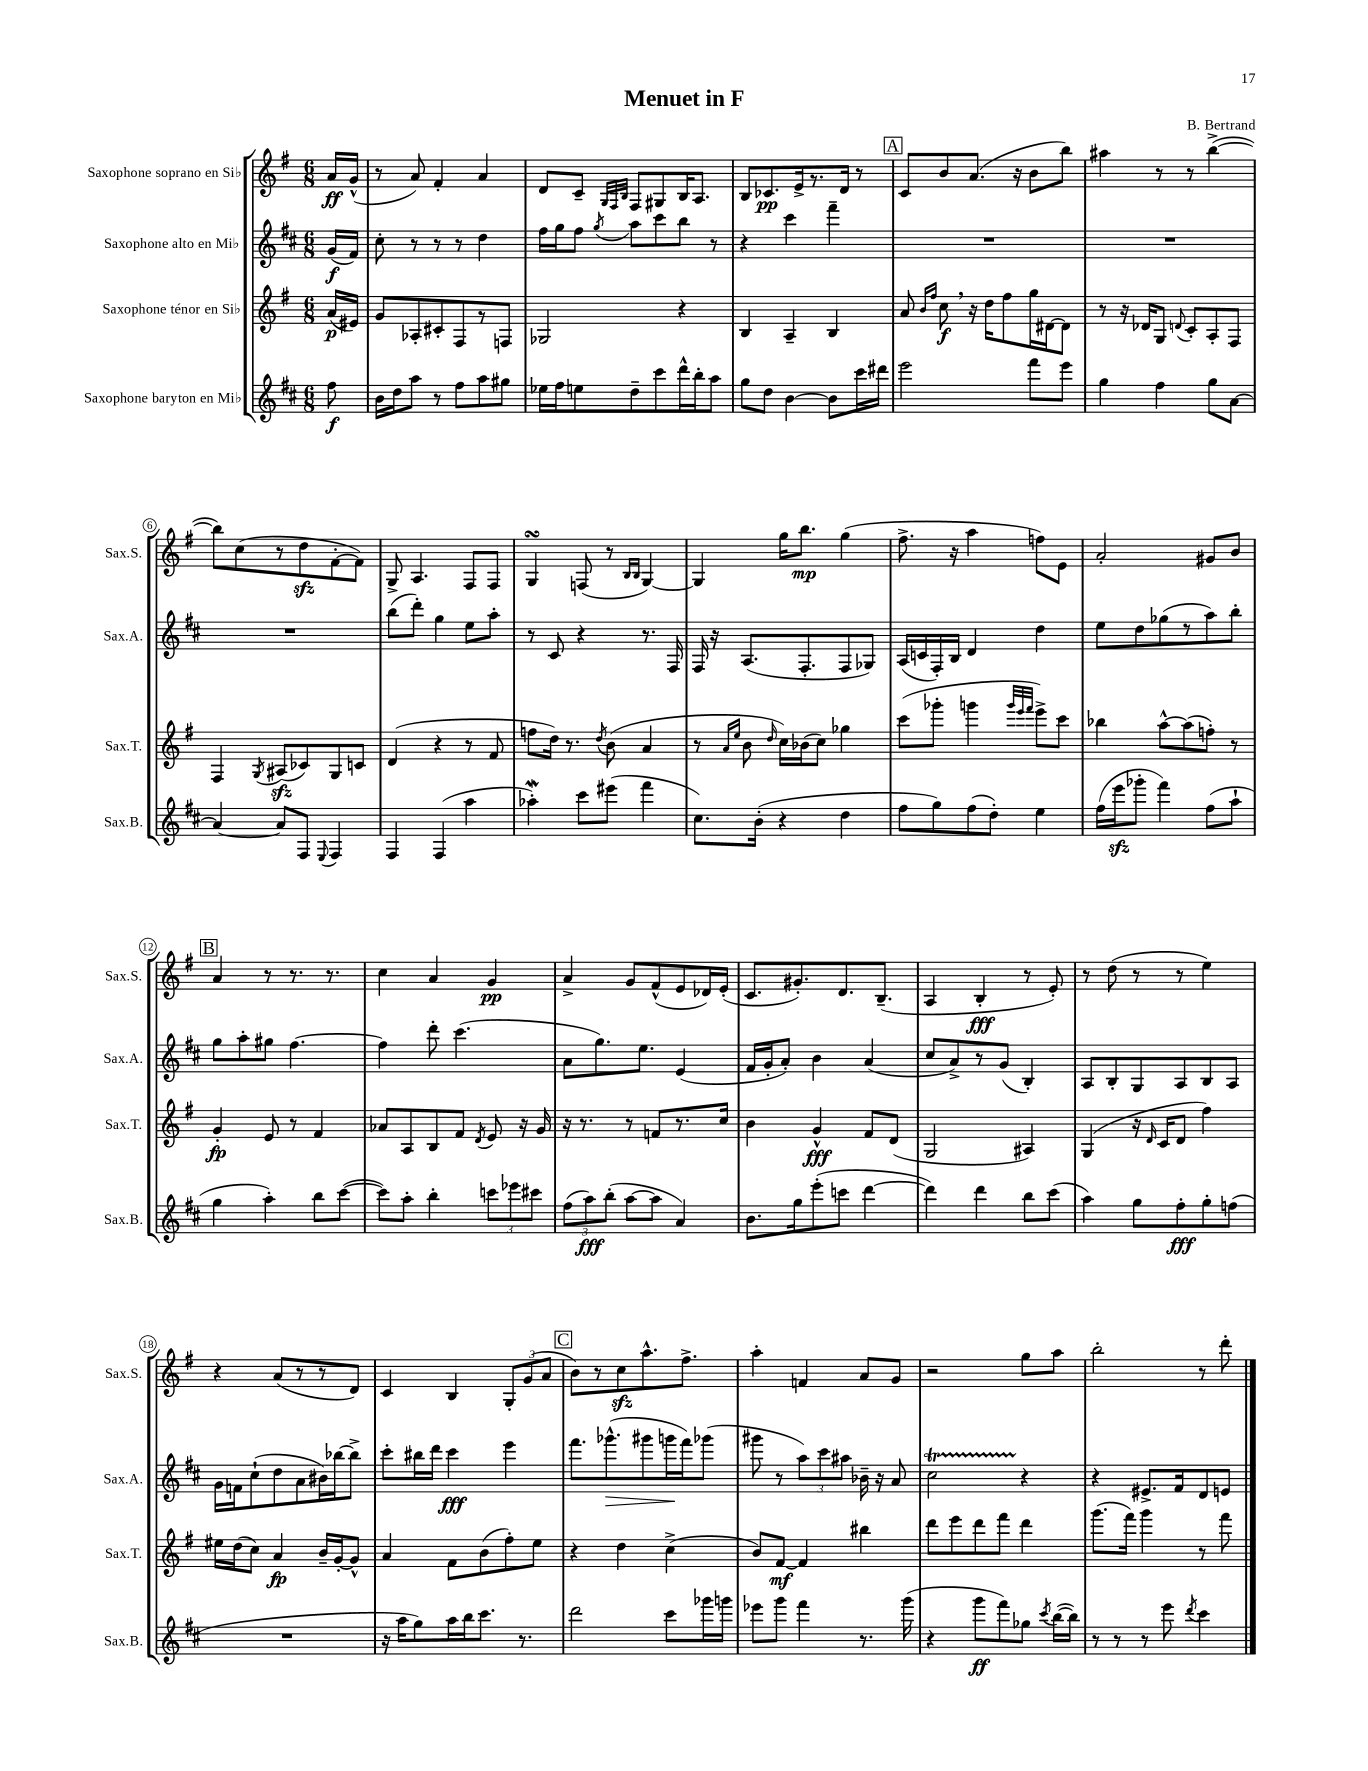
\header { title = "Menuet in F" composer = "B. Bertrand" }
<<
\new StaffGroup <<
\new Staff = "s0" \with { instrumentName = "Saxophone soprano en Sib" shortInstrumentName = "Sax.S." } {
    \clef treble \key g \major \numericTimeSignature \time 6/8 \partial 8
    \autoBeamOff a'16[\ff g'16]-^( |
    r8 a'8) fis'4-. a'4 |
    d'8[ c'8]-- \grace { g32[ fis32 b32] } fis8[ gis8 b16 a8.] |
    b8[ ces'8.\pp e'16-> r8. d'16] r8 |
    \mark \markup { \box "A" } c'8[ b'8 a'8.]( r16 b'8[ b''8]) |
    ais''4 r8 r8 b''4~->( |
    b''8[) c''8( r8 d''8\sfz fis'8~-. fis'8]) |
    g8-> a4. fis8[ fis8] |
    g4\turn f8( r8 \grace { b16[ b16] } g4~) |
    g4 g''16[ b''8.]\mp g''4( |
    fis''8.-> r16 a''4 f''8[) e'8] |
    a'2-. gis'8[ b'8] |
    \mark \markup { \box "B" } a'4 r8 r8. r8. |
    c''4 a'4 g'4\pp |
    a'4-> g'8[ fis'8-^( e'8 des'16) e'16]-.( |
    c'8.[ gis'8.-.) d'8. b8.]--( |
    a4 b4-.\fff r8 e'8-.) |
    r8 d''8( r8 r8 e''4) |
    r4 a'8[( r8 r8 d'8]) |
    c'4 b4 \tuplet 3/2 { g8[-. g'8( a'8] } |
    \mark \markup { \box "C" } b'8[) r8 c''8\sfz a''8.-^ fis''8.]-> |
    a''4-. f'4 a'8[ g'8] |
    r2 g''8[ a''8] |
    b''2-. r8 d'''8-. \bar "|." |
}
\new Staff = "s1" \with { instrumentName = "Saxophone alto en Mib" shortInstrumentName = "Sax.A." } {
    \clef treble \key d \major \numericTimeSignature \time 6/8 \partial 8
    \autoBeamOff g'16[\f( fis'16]) |
    cis''8-. r8 r8 r8 d''4 |
    fis''16[ g''16 fis''8] \acciaccatura { g''8 } a''8[ cis'''8 b''8] r8 |
    r4 cis'''4 fis'''4-- |
    \mark \markup { \box "A" } R2. |
    R2. |
    R2. |
    b''8[( d'''8]-.) g''4 e''8[ a''8]-. |
    r8 cis'8 r4 r8. fis16 |
    fis16 r16 a8.[( fis8.-. fis8 ges8]) |
    a16[( c'16 fis16-.) b16] d'4 d''4 |
    e''8[ d''8 ges''8( r8 a''8) b''8]-. |
    \mark \markup { \box "B" } g''8[ a''8-. gis''8] fis''4.~ |
    fis''4 d'''8-. cis'''4.( |
    a'8[ g''8.) e''8.] e'4( |
    fis'16[ g'16-. a'8]-.) b'4 a'4( |
    cis''8[ a'8->) r8 g'8]( b4-.) |
    a8[ b8-. g8 a8 b8 a8] |
    g'16[ f'16 cis''8-!( d''8 a'8 bis'16) bes''16~ bes''8]-> |
    cis'''8[-. bis''16 d'''16] cis'''4\fff e'''4 |
    \mark \markup { \box "C" } fis'''8.[ ges'''8.-^\>( gis'''8 g'''16\! fis'''16) ges'''8]( |
    gis'''8 r8 \tuplet 3/2 { a''8[) cis'''8 ais''8] } bes'16-- r16 a'8 |
    cis''2\startTrillSpan r4\stopTrillSpan |
    r4 eis'8.[-> fis'16 d'8 e'8] \bar "|." |
}
\new Staff = "s2" \with { instrumentName = "Saxophone ténor en Sib" shortInstrumentName = "Sax.T." } {
    \clef treble \key g \major \numericTimeSignature \time 6/8 \partial 8
    \autoBeamOff a'16[\p( eis'16]) |
    g'8[ aes8-. cis'8-. fis8 r8 f8] |
    ges2 r4 |
    b4 a4-- b4 |
    \mark \markup { \box "A" } a'8 \grace { b'16[ fis''16] } c''8\f \breathe r16 d''16[ fis''8 g''16 dis'16~ dis'8] |
    r8 r16 des'16[ g8] \appoggiatura { d'8 } c'8[-. a8-. fis8] |
    fis4 \acciaccatura { g8 } ais8[\sfz( ces'8) g8 c'8] |
    d'4( r4 r8 fis'8 |
    f''8[ d''16]) r8. \acciaccatura { d''8 } b'8( a'4 |
    r8 \grace { a'16[ e''16] } b'8 \grace { d''16 } c''16[) bes'16( c''8]) ges''4 |
    c'''8[( ges'''8]-. g'''4 \grace { g'''32[ e'''32 fis'''32] } e'''8[->) c'''8] |
    bes''4 a''8[~-^ a''8( f''8]-.) r8 |
    \mark \markup { \box "B" } g'4-.\fp e'8 r8 fis'4 |
    aes'8[ a8 b8 fis'8] \acciaccatura { d'8 } e'8 r16 g'16 |
    r16 r8. r8 f'8[ r8. c''16] |
    b'4 g'4-^\fff fis'8[ d'8]( |
    g2 ais4) |
    g4( r16 \grace { d'16 } c'16[ d'8] fis''4) |
    eis''16[ d''16( c''8]) a'4\fp b'16[-- g'16~-. g'8]-^ |
    a'4 fis'8[ b'8( fis''8-.) e''8] |
    \mark \markup { \box "C" } r4 d''4 c''4->( |
    b'8[) fis'8]~\mf fis'4 bis''4 |
    d'''8[ e'''8 d'''8 fis'''8] d'''4 |
    g'''8.[( fis'''16]) g'''4 r8 fis'''8 \bar "|." |
}
\new Staff = "s3" \with { instrumentName = "Saxophone baryton en Mib" shortInstrumentName = "Sax.B." } {
    \clef treble \key d \major \numericTimeSignature \time 6/8 \partial 8
    \autoBeamOff fis''8\f |
    b'16[ d''16 a''8] r8 fis''8[ a''8 gis''8] |
    ees''16[ fis''16 e''8 d''8-- cis'''8 d'''16-^ b''16-. a''8] |
    g''8[ d''8] b'4~ b'8[ cis'''16 dis'''16] |
    \mark \markup { \box "A" } e'''2 fis'''8[ e'''8] |
    g''4 fis''4 g''8[ a'8]~ |
    a'4~ a'8[ fis8] \appoggiatura { e8 } fis4 |
    fis4 fis4( a''4 |
    aes''4-.\mordent) cis'''8[ eis'''8]( fis'''4 |
    cis''8.[) b'16]-.( r4 d''4 |
    fis''8[ g''8) fis''8( d''8]-.) e''4 |
    fis''16[( e'''16\sfz ges'''8]-. fis'''4) fis''8[( a''8]-! |
    \mark \markup { \box "B" } g''4 a''4-.) b''8[ cis'''8]~( |
    cis'''8[) a''8]-. b''4-. \tuplet 3/2 { c'''8[ ees'''8 cis'''8] } |
    \tuplet 3/2 { fis''8[( a''8\fff) b''8]-.( } a''8[~ a''8] a'4) |
    b'8.[ g''16 e'''8-.( c'''8] d'''4~ |
    d'''4) d'''4 b''8[ cis'''8]( |
    a''4) g''8[ fis''8-.\fff g''8-. f''8]( |
    R2. |
    r16 a''16[ g''8) a''16 b''16 cis'''8.] r8. |
    \mark \markup { \box "C" } d'''2 cis'''8[ ges'''16 g'''16] |
    ees'''8[ g'''8] fis'''4 r8. g'''16( |
    r4 g'''8[\ff fis'''8) ges''8] \acciaccatura { cis'''8 } b''16[~( b''16]) |
    r8 r8 r8 e'''8 \acciaccatura { d'''8 } cis'''4 \bar "|." |
}
>>
>>
\layout { \context { \Score \override BarNumber.stencil = #(make-stencil-circler 0.1 0.3 ly:text-interface::print) } }
